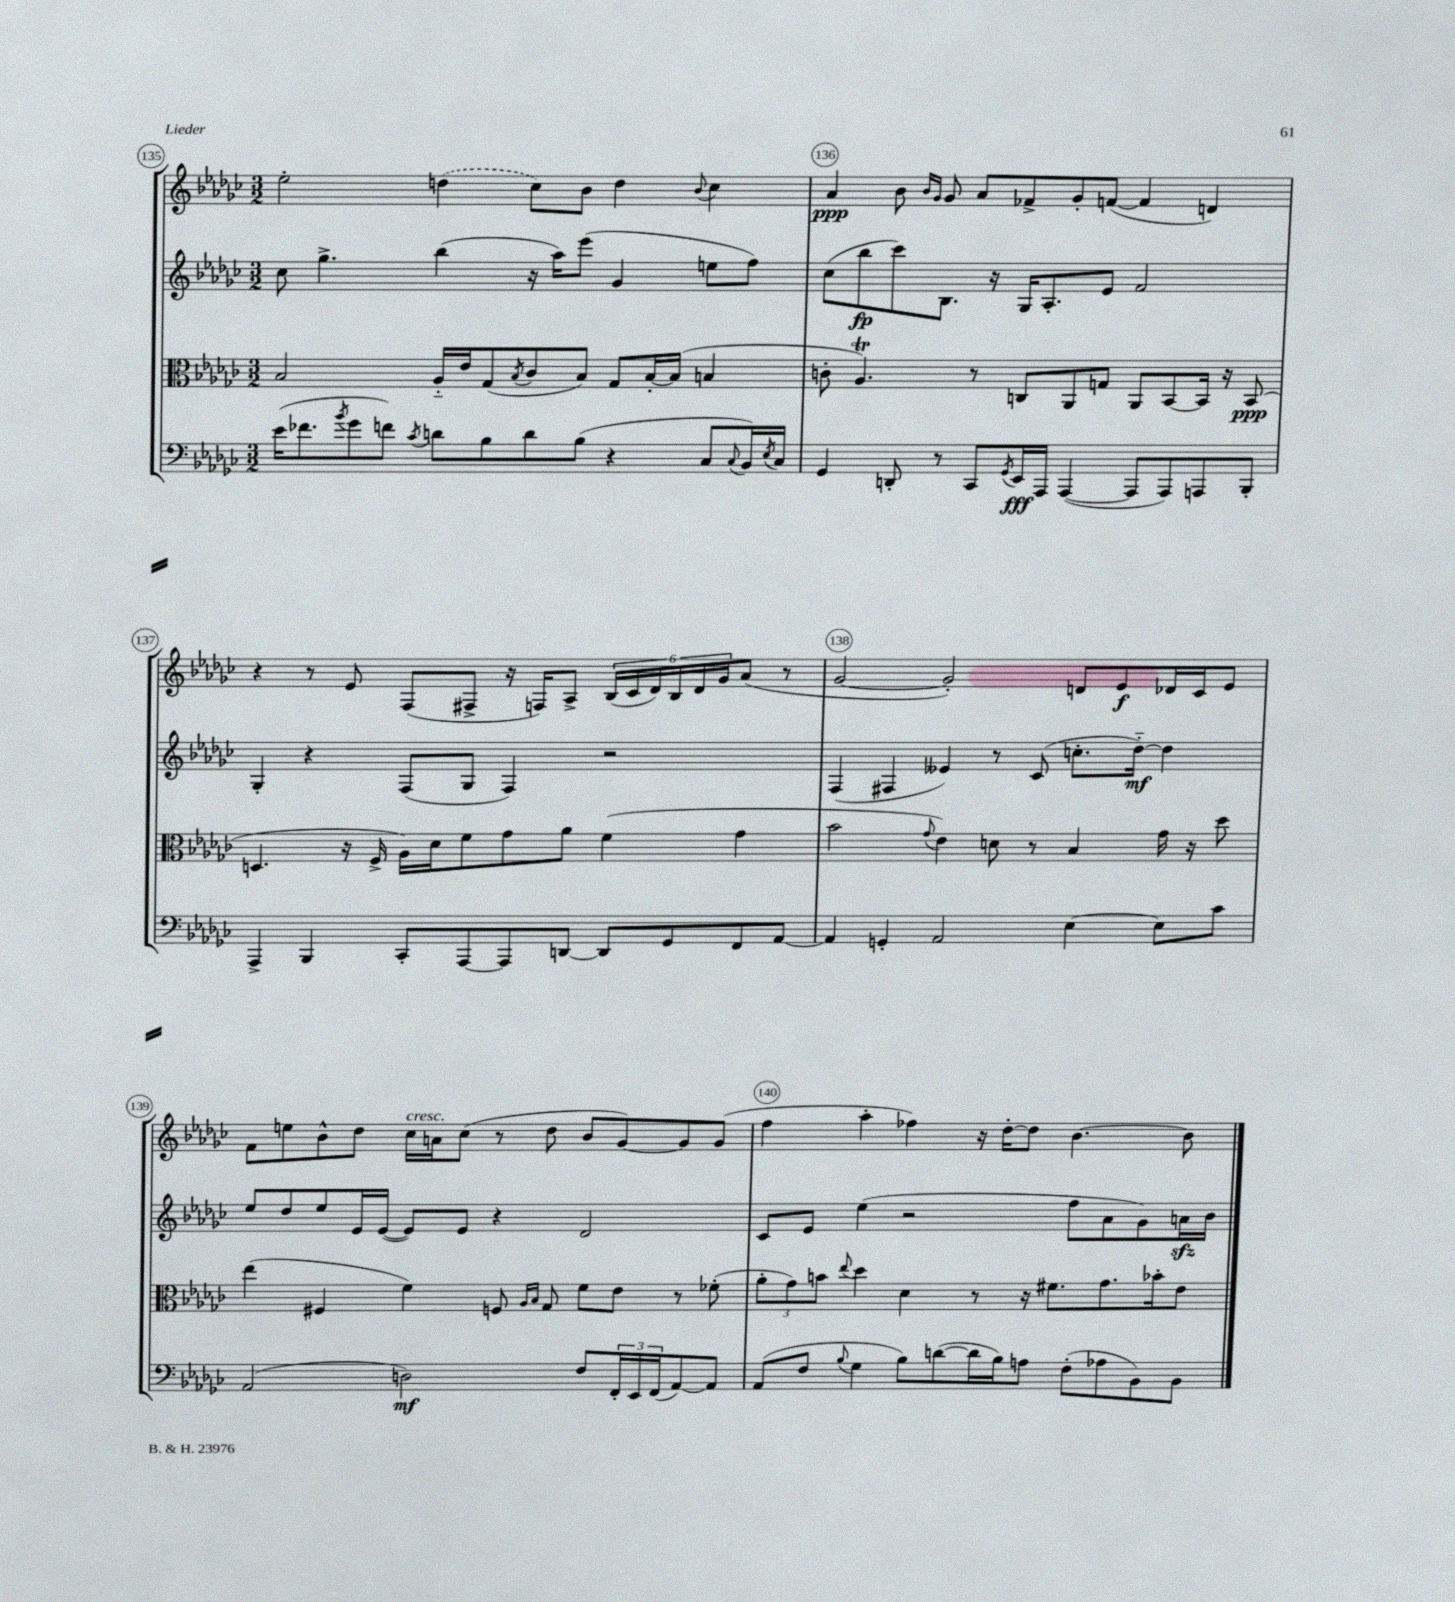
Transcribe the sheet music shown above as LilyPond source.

<<
\new StaffGroup <<
\new Staff = "s0" {
    \clef treble \key ges \major \numericTimeSignature \time 3/2
    ees''2-. \once \slurDashed d''4( ces''8) bes'8 d''4 \appoggiatura { bes'8 } ces''4 |
    aes'4\ppp bes'8 \grace { bes'16 ges'16 } ges'8 aes'8 fes'8-> ges'8-. f'8~( f'4 d'4) |
    r4 r8 ees'8 f8( fis8-> r16 f16) aes8-> \tuplet 6/4 { bes16( ces'16 des'16) bes16 des'16 ges'16 } aes'8( r8 |
    ges'2~ ges'2-.) d'8 ees'8\f des'16 ces'16 ees'8 |
    f'8 e''8 bes'8-^ des''8 ces''16^\markup { \italic "cresc." } a'16 ces''8( r8 des''8 bes'8 ges'8~) ges'8 ges'8( |
    f''4 aes''4-. fes''4) r16 des''16~-. des''8 bes'4.~ bes'8 \bar "|." |
}
\new Staff = "s1" {
    \clef treble \key ges \major \numericTimeSignature \time 3/2
    ces''8 ges''4.-> bes''4( r16 aes''16) ees'''8( ges'4 e''8 f''8) |
    ces''8( bes''8\fp ces'''8) bes8. r16 ges16 aes8.-. ees'8 f'2 |
    ges4-. r4 f8( ges8 f4) r2 |
    f4( fis4 eeses'4) r8 ces'8( c''8.-. des''16~-_\mf) des''4 |
    ees''8 des''8 ees''8 ees'16 ees'16~( ees'8) ees'8 r4 des'2 |
    ces'8 ees'8 ees''4( r2 f''8 aes'8 ges'8) a'16\sfz bes'16 \bar "|." |
}
\new Staff = "s2" {
    \clef alto \key ges \major \numericTimeSignature \time 3/2
    bes2 aes16-_ ees'16 ges8( \acciaccatura { bes8 } ces'8 bes8) ges8 bes16~-. bes16( b4 |
    c'8-. aes4.\trill) r8 c8 aes,8 g8 aes,8 bes,8~ bes,16 r16 bes,8\ppp( |
    d4. r16 f16-> aes16) des'16 f'8 ges'8 aes'8 f'4( ges'4 |
    bes'2 \appoggiatura { ges'8 } ees'4) d'8 r8 bes4 ges'16 r16 des''8 |
    ees''4( fis4 f'4) f8 \grace { aes16 bes16 } ges8 f'8 ees'8 r8 fes'8-.( |
    \tuplet 3/2 { aes'8-. ges'8) b'8 } \appoggiatura { ees''8 } des''4 des'4 r8 r16 fis'8. ges'8. bes'16-. ees'8 \bar "|." |
}
\new Staff = "s3" {
    \clef bass \key ges \major \numericTimeSignature \time 3/2
    ees'16( fes'8. \acciaccatura { bes'8 } ges'8 f'8) \acciaccatura { ces'8 } d'8 bes8 d'8 bes8( r4 ces8 \appoggiatura { ces8 } bes,16) \acciaccatura { ees8 } ces16 |
    ges,4 d,8-. r8 ces,8 \acciaccatura { ges,8 } ees,16\fff aes,,16 aes,,4~( aes,,8 aes,,8) a,,8 bes,,8-. |
    aes,,4-> bes,,4 ces,8-. aes,,8~ aes,,8 d,8~ d,8 ges,8 f,8 aes,8~ |
    aes,4 g,4-. aes,2 ees4~ ees8 ces'8 |
    aes,2( d2\mf) f8 \tuplet 3/2 { f,16-. ees,16 f,16( } aes,8~) aes,8 |
    aes,8( f8 \appoggiatura { bes8 } ges4 bes8) d'8~( d'16 bes16) a8 f8-.( aes8 bes,8) bes,8 \bar "|." |
}
>>
>>
\layout { \context { \Score currentBarNumber = #135 \override BarNumber.break-visibility = ##(#f #t #t) barNumberVisibility = #all-bar-numbers-visible \override BarNumber.stencil = #(make-stencil-circler 0.1 0.3 ly:text-interface::print) } }
